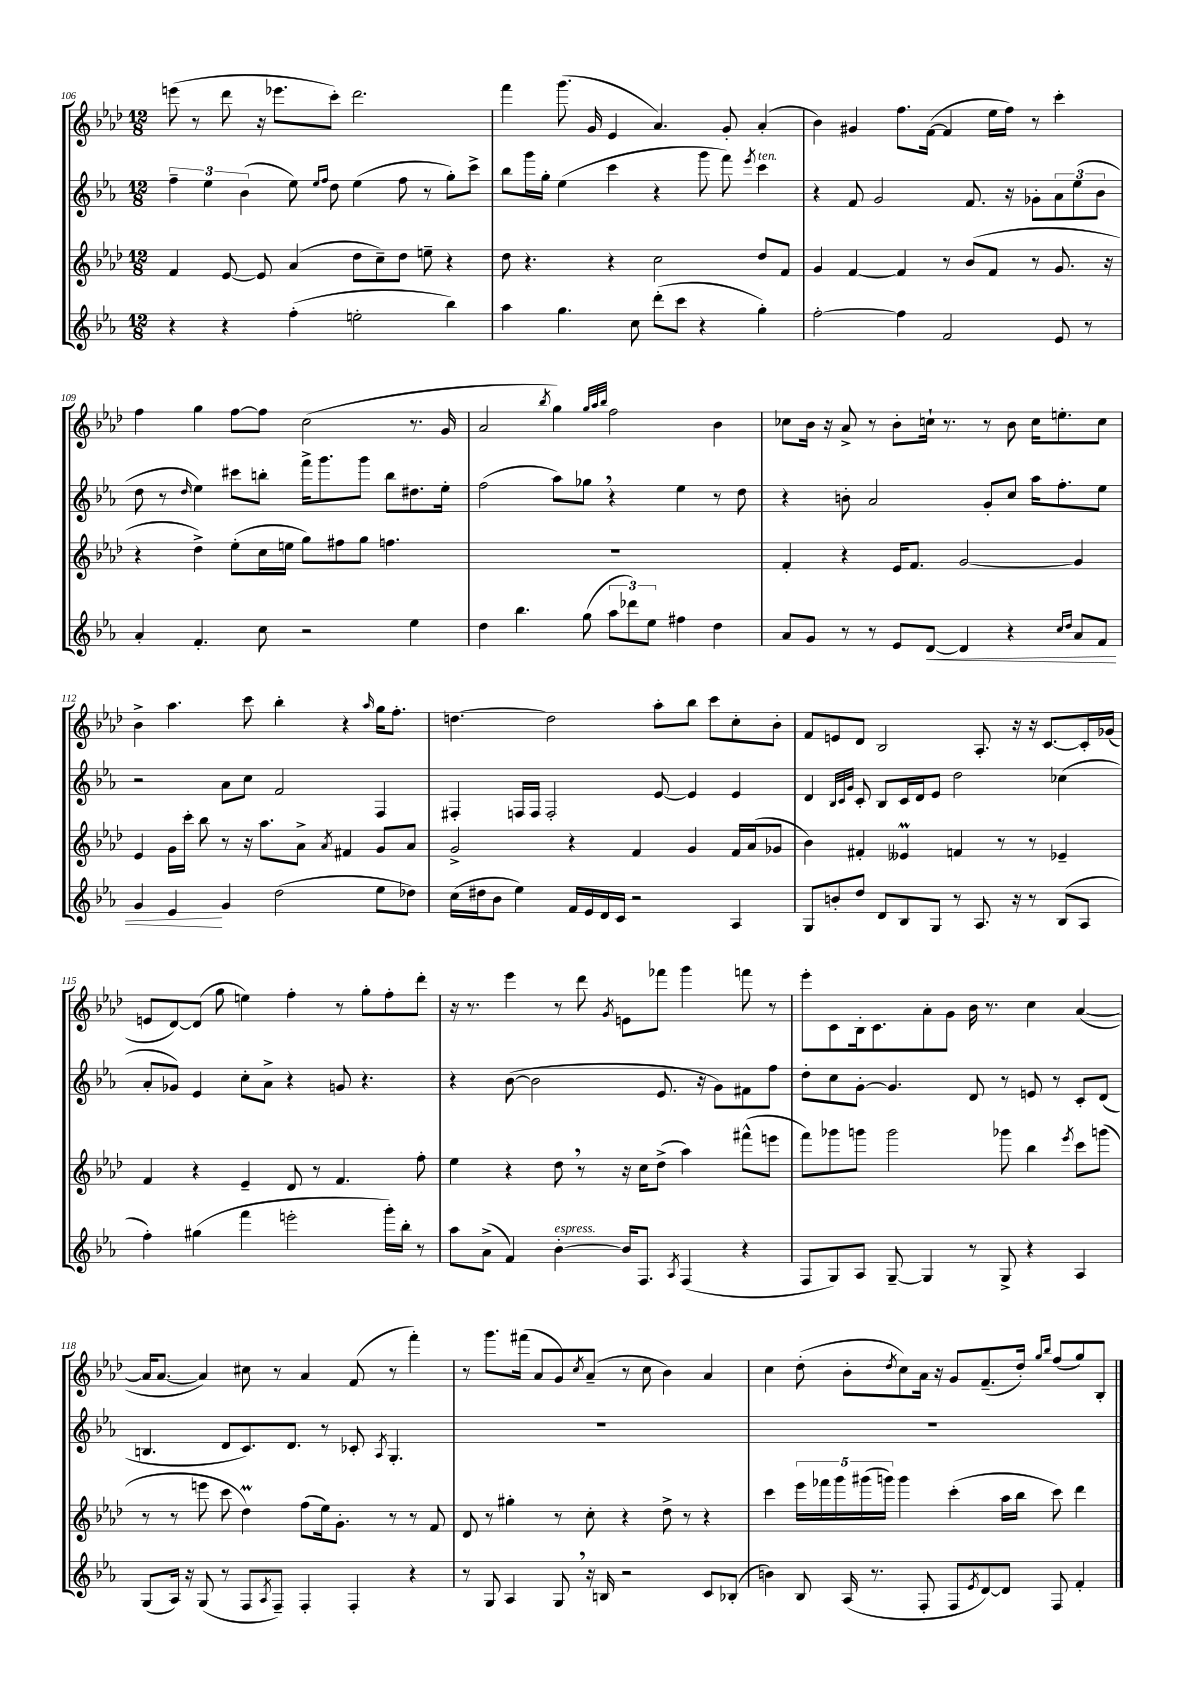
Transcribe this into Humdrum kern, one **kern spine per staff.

**kern	**kern	**kern	**kern
*staff4	*staff3	*staff2	*staff1
*clefG2	*clefG2	*clefG2	*clefG2
*k[b-e-a-]	*k[b-e-a-d-]	*k[b-e-a-]	*k[b-e-a-d-]
*M12/8	*M12/8	*M12/8	*M12/8
4r	4f	6ff~	(8eee
.	.	.	8r
.	.	6ee-	.
4r	[8e-	.	8ddd-
.	.	(6b-	.
.	8e-]	.	16r
.	.	.	8.eee-
(4ff'	(4a-	8ee-)	.
.	.	16qqee-	.
.	.	16qqff	.
.	.	8dd	8ccc')
2ee'	8dd-	(4ee-	2.ddd-
.	8cc~)	.	.
.	8dd-	8ff	.
.	8ee~	8r	.
4bb-)	4r	8gg')	.
.	.	8ccc^	.
=	=	=	=
4aa-	8dd-	8bb-	4fff
.	4.r	16ggg	.
.	.	16gg'	.
4.gg	.	(4ee-	(8.ggg
.	.	.	16g
.	4r	4ccc	4e-
8cc	.	.	.
(8ddd'	2cc	4r	4.a-)
8ccc	.	.	.
4r	.	8ggg	.
.	.	8fff)	8g'
.	.	8qeee-	.
4gg')	8dd-	4ccc	(4a-'
.	8f	.	.
=	=	=	=
[2ff'	4g	4r	4b-)
.	[4f	8f	4g#
.	.	2g	.
4ff]	4f]	.	8.ff
.	.	.	([16f
2f	8r	.	4f]
.	(8b-	8.f	.
.	8f	.	16ee-
.	.	16r	16ff)
.	8r	8g-'	8r
8e-	8.g	12a-	4ccc'
.	.	(12ee-	.
8r	.	.	.
.	.	12b-	.
.	16r	.	.
=	=	=	=
4a-'	4r	8dd	4ff
.	.	8r	.
.	.	16qqdd	.
4.f'	4dd-^)	4ee-)	4gg
.	(8ee-'	8ccc#	[8ff
8cc	16cc	8bb'	8ff]
.	16ee	.	.
2r	8gg)	16fff^	(2cc
.	.	8.ggg	.
.	8ff#	.	.
.	8gg	8ggg	.
.	4.ff	8bb	.
4ee-	.	8.dd#	8.r
.	.	16ee-'	16g
=	=	=	=
4dd	1.r	(2ff	2a-
4.bb-	.	.	.
.	.	.	8qbb-
.	.	8aa-)	4gg)
(8gg	.	8gg-	.
.	.	.	32qqgg
.	.	.	32qqaa-
.	.	.	32qqbb-
12aa-	.	4r	2ff
12ddd-)	.	.	.
12ee-	.	.	.
4ff#	.	4ee-	.
4dd	.	8r	4b-
.	.	8dd	.
=	=	=	=
8a-	4f'	4r	8cc-
8g	.	.	16b-
.	.	.	16r
8r	4r	8b'	8a-^
8r	.	2a-	8r
8e-	16e-	.	8b-'
.	8.f	.	.
[8d	.	.	16cc`
.	.	.	8.r
4d]	[2g	.	.
.	.	8g'	8r
4r	.	8cc	8b-
.	.	16aa-	16cc
.	.	8.ff'	8.ee'
16qqcc	.	.	.
16qqdd	.	.	.
8a-	4g]	.	.
8f	.	8ee-	8cc
=	=	=	=
4g	4e-	2r	4b-^
4e-	16g	.	4.aa-
.	16ccc'	.	.
.	8bb-	.	.
4g	8r	8a-	.
.	16r	8cc	8ccc
.	8.aa-	.	.
(2dd	.	2f	4bb-'
.	8a-^	.	.
.	8qa-	.	.
.	4f#	.	4r
.	.	.	16qqaa-
8ee-	8g	4F	16gg
.	.	.	8.ff'
8dd-)	8a-	.	.
=	=	=	=
(16cc	2g^	4F#'	[4.dd
16dd#	.	.	.
8b-	.	.	.
4ee-)	.	16F	.
.	.	16F	.
.	.	2F'	2dd]
16f	4r	.	.
16e-	.	.	.
16d	.	.	.
16c	.	.	.
2r	4f	.	.
.	.	[8e-	8aa-'
.	4g	4e-]	8bb-
.	.	.	8ccc
4A-	16f	4e-	8cc'
.	(16a-	.	.
.	8g-	.	8b-'
=	=	=	=
8G	4b-)	4d	8f
8b'	.	.	8e
.	.	32qqB-	.
.	.	32qqc	.
.	.	32qqg	.
8dd	4f#'	8c'	8d-
8d	.	8B-	2B-
8B-	4e--	16c	.
.	.	16d	.
8G	.	8e-	.
8r	4f	2dd	.
8.A-	.	.	8.A-'
.	8r	.	.
16r	.	.	16r
8r	8r	.	16r
.	.	.	[8.c
(8B-	4e-~	(4cc-	.
8A-	.	.	16c']
.	.	.	(16g-
=	=	=	=
4ff')	4f	8a-'	8e
.	.	8g-)	[8d-)
(4gg#	4r	4e-	(8d-]
.	.	.	8gg
4fff	4e-~	8cc'	4ee)
.	.	8a-^	.
2eee'	8d-	4r	4ff'
.	8r	.	.
.	4.f	8g	8r
.	.	4.r	8gg'
16ggg')	.	.	8ff'
16bb-'	.	.	.
8r	8ff'	.	8ddd-'
=	=	=	=
8aa-	4ee-	4r	16r
.	.	.	8.r
(8a-^	.	.	.
4f)	4r	([8b-	4eee-
.	.	2b-]	.
[4b-'	8dd-	.	8r
.	8r	.	8ddd-
.	.	.	8qg
16b-]	16r	.	8e
8.F	16cc	.	.
.	(8dd-^	8.e-	8fff-
8qA-	.	.	.
(4F	4aa-)	.	4ggg
.	.	16r	.
.	.	8g)	.
4r	(8fff#^^	8f#	8fff
.	8eee	8ff	8r
=	=	=	=
8F	8fff)	8dd'	8eee-'
8G)	8ggg-	8cc	8c
8A-	8ggg	[8g'	16B-'
.	.	.	8.c
[8G~	2ggg	4.g]	.
4G]	.	.	8a-'
.	.	.	8g
8r	.	8d	16b-
.	.	.	8.r
8G^	8ggg-	8r	.
4r	4bb-	8e	4cc
.	.	8r	.
.	8qeee-	.	.
4A-	8ccc	8c'	([4a-
.	(8ggg	(8d	.
=	=	=	=
(8G	8r	4.B	16a-]
.	.	.	[8.a-
16A-)	8r	.	.
16r	.	.	.
(8G	8eee	.	4a-])
8r	8ccc	8d	.
8F	4dd-)	8.c)	8cc#
8qA-	.	.	.
8F~)	.	.	8r
.	.	8.d	.
4F'	(8ff	.	4a-
.	16ee-)	8r	.
.	8.g'	.	.
4F'	.	8c-'	(8f
.	.	8qA-	.
.	8r	4.G'	8r
4r	8r	.	4fff')
.	8f	.	.
=	=	=	=
8r	8d-	1.r	8r
8G	8r	.	8.ggg
4A-	4gg#'	.	.
.	.	.	(16fff#
.	.	.	8a-
8G	8r	.	8g)
.	.	.	8qcc
16r	8cc'	.	(8a-~
16B	.	.	.
2r	4r	.	8r
.	.	.	8cc
.	8dd-^	.	4b-)
.	8r	.	.
8c	4r	.	4a-
(8B-'	.	.	.
=	=	=	=
4b)	4ccc	1.r	4cc
8B-	20eee-	.	(8dd-'
.	20fff-	.	.
.	20ggg	.	.
(16A-	.	.	8b-'
.	(20ggg#	.	.
8.r	.	.	.
.	20ggg)	.	.
.	.	.	8qdd-
.	4ggg	.	8cc)
8F'	.	.	16a-
.	.	.	16r
8F	(4ccc'	.	8g
8qe-	.	.	.
[8d)	.	.	(8.f~
8d]	16aa-	.	.
.	16bb-	.	16dd-')
.	.	.	16qqgg
.	.	.	16qqbb-
8F	8ccc)	.	(8ff
4f'	4ddd-	.	8gg)
.	.	.	8B-'
==	==	==	==
*-	*-	*-	*-
